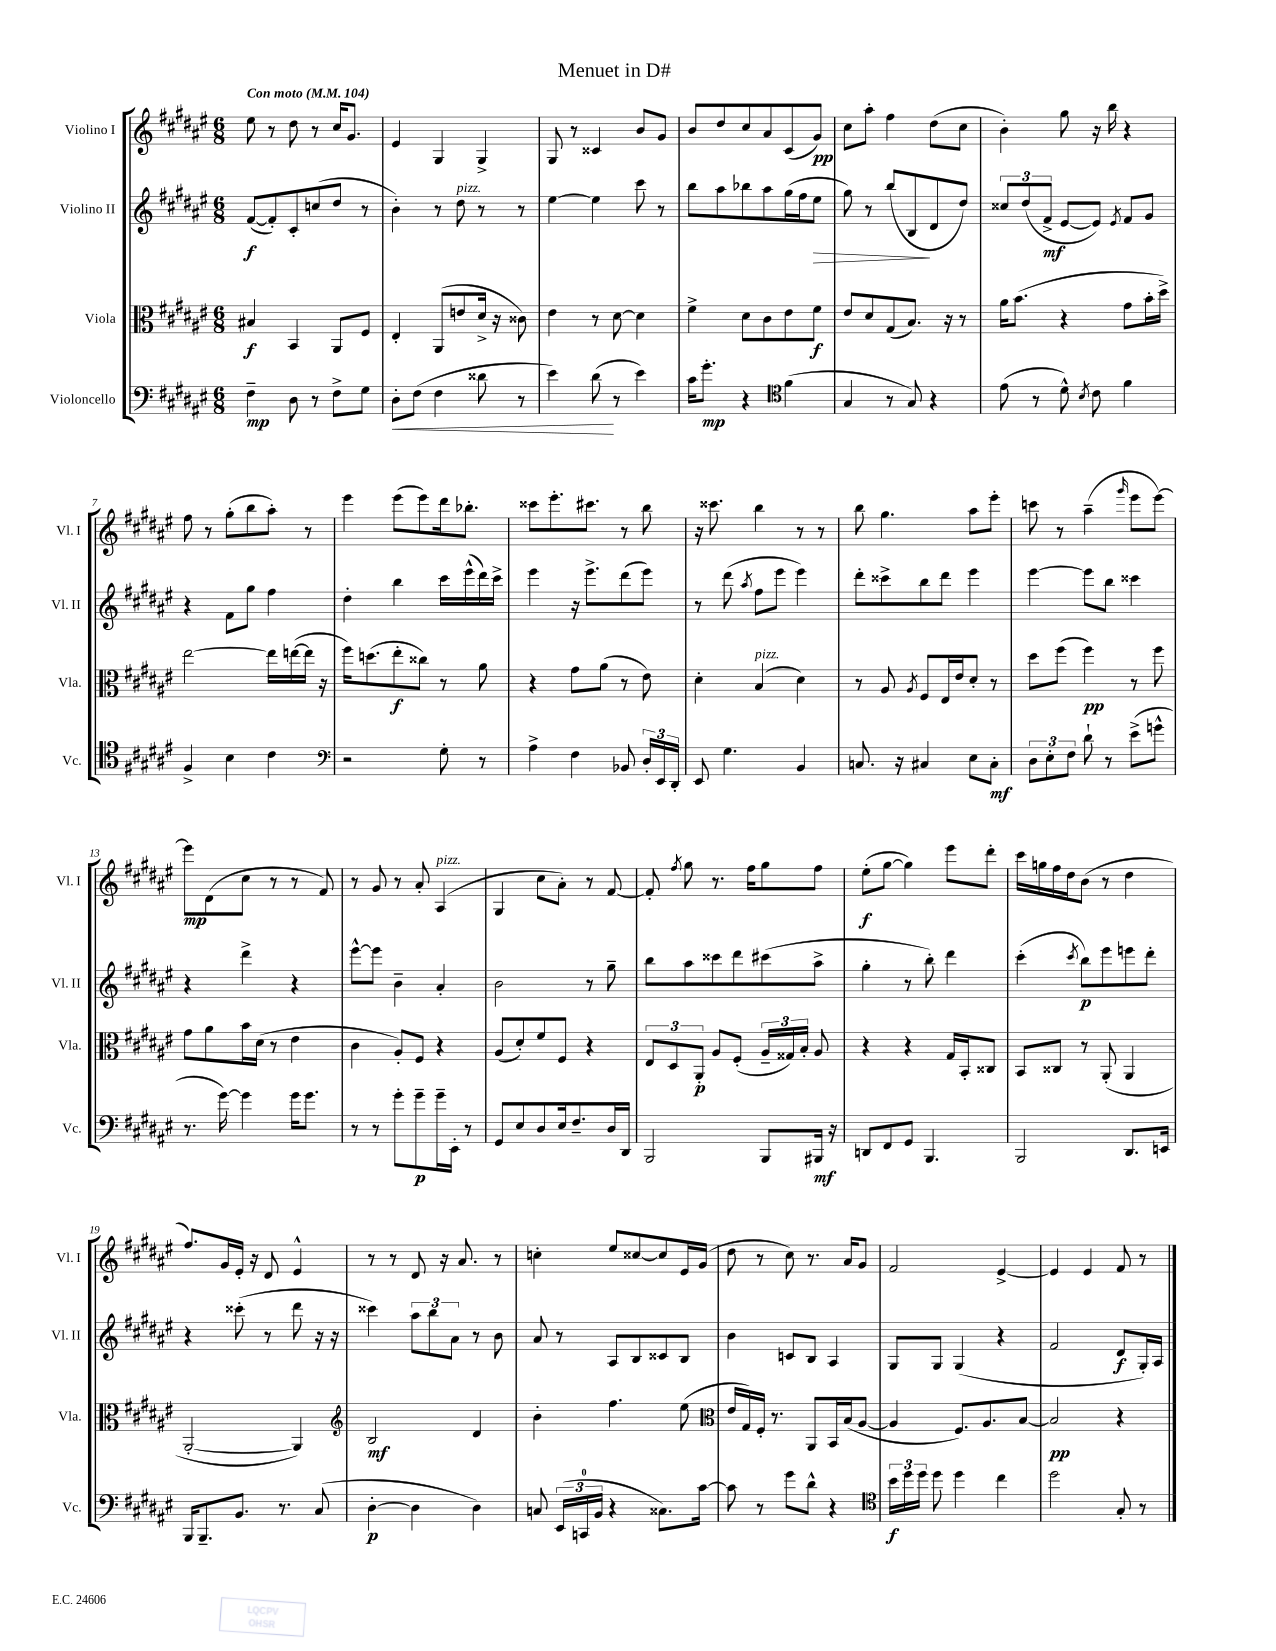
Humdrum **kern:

**kern	**kern	**kern	**kern
*staff4	*staff3	*staff2	*staff1
*clefF4	*clefC3	*clefG2	*clefG2
*k[f#c#g#d#a#e#]	*k[f#c#g#d#a#e#]	*k[f#c#g#d#a#e#]	*k[f#c#g#d#a#e#]
*M6/8	*M6/8	*M6/8	*M6/8
*MM104	*MM104	*MM104	*MM104
4F#~\	4B#/	([8f#/L	8ee#\
.	.	8f#'/])	8r
8D#\	4BB/	8c#'/	8dd#\
8r	.	(8cc/	8r
8F#^\L	8AA#/L	8dd#/J	16cc#/LK
.	.	.	8.g#/J
8G#\J	8F#/J	8r	.
=	=	=	=
8D#'\L	4E#'/	4b'\)	4e#/
(8F#\J	.	.	.
4F#\	(8AA#/L	8r	4G#/
.	8e/	8dd#\	.
8d##\	16d#^/Jk	8r	4G#^/
.	16r	.	.
8r	8c##\)	8r	.
=	=	=	=
4e#\)	4e#\	[4ee#\	8G#/
.	.	.	8r
(8d#\	8r	4ee#\]	4c##/
8r	[8d#\	.	.
4e#\)	4d#\]	8ccc#\	8b/L
.	.	8r	8g#/J
=	=	=	=
16c#\LK	4f#^\	8bb\L	8b/L
8.g#'\J	.	.	.
.	.	8aa#\	8dd#/
4r	8d#\L	8bb-\	8cc#/
.	8c#\	8aa#\	8a#/
*clefC4	*	*	*
(4f#\	8e#\	(16gg#\L	(8c#/
.	.	16ff#\J	.
.	8f#\J	8ee#\J	8g#/J)
=	=	=	=
4G#/	8e#/L	8gg#\)	8cc#\L
.	8d#/	8r	8aa#'\J
8r	(8G#/	(8bb/L	4ff#\
8G#/)	8.B/J)	8B/	.
4r	.	8d#/	(8dd#\L
.	16r	.	.
.	8r	8dd#/J)	8cc#\J
=	=	=	=
(8e#\	16a#\LK	12cc##/L	4b'\)
.	(8.b\J	.	.
.	.	(12dd#/	.
8r	.	.	.
.	.	12f#^/J	.
8d#^^\)	4r	[8e#/L	8gg#\
8qB/	.	.	.
8c#\	.	8e#/]J)	16r
.	.	.	16bb\
.	.	8qe#/	.
4f#\	8g#\L	8f#/L	4r
.	16b'\L	8g#/J	.
.	16dd#^\JJ)	.	.
=	=	=	=
4F#^/	[2ee#\	4r	8ff#\
.	.	.	8r
4B\	.	8f#\L	(8gg#'\L
.	.	8gg#\J	8bb\
4c#\	16ee#\]LL	4ff#\	8aa#'\J)
.	([16ee\	.	.
.	16ee\]JJ	.	8r
.	16r	.	.
=	=	=	=
*clefF4	*	*	*
2r	16ff#\LK)	4dd#'\	4eee#\
.	(8.dd\	.	.
.	8ee#'\	4bb\	(8eee#\L
.	8cc##\J)	.	8eee#\)
8G#'\	8r	16ccc#\LL	16ddd#\k
.	.	(16eee#^^\	8.bb-'\J
8r	8a#\	16ddd#\)	.
.	.	16ccc#^\JJ	.
=	=	=	=
4A#^\	4r	4eee#\	8ccc##\L
.	.	.	8.eee#'\
4F#\	8g#\L	16r	.
.	.	8.eee#^\L	8.ccc#\J
.	(8a#\J	.	.
8BB-/	8r	(8ddd#\	8r
24D#'/LL	8e#\)	8eee#\J)	8bb\
24EE#/	.	.	.
24DD#'/JJ	.	.	.
=	=	=	=
8EE#/	4d#'\	8r	16r
.	.	.	8.ccc##\
4.G#\	.	(8ddd#\	.
.	.	8qaa#/	.
.	(4B/	8ff#\L	4bb\
.	.	8eee#\J	.
4BB/	4d#\)	4eee#\)	8r
.	.	.	8r
=	=	=	=
8.C/	8r	8ddd#'\L	8bb\
.	8A#/	8ccc##^\	4.gg#\
16r	.	.	.
.	8qA#/	.	.
4C#/	8F#/L	8bb\	.
.	16E#/L	8ddd#\J	.
.	16e#/J	.	.
8E#\L	8d#'/J	4eee#\	8aa#\L
8C#'\J	8r	.	8eee#'\J
=	=	=	=
12D#\L	8dd#\L	[4eee#\	8ccc\
12E#'\	.	.	.
.	(8ff#\J	.	8r
12F#\J	.	.	.
8d#`\	4ff#\)	8eee#\]L	(4aa#~\
8r	.	8bb\J	.
.	.	.	16qqggg#/
(8e#^\L	8r	4ccc##\	8eee#\L
8g^^\J	8ff#\	.	[8eee#\J)
=	=	=	=
8.r	8g#\L	4r	8eee#\]L
.	8a#\	.	(8d#\
[16g#\)	.	.	.
4g#\]	16b\L	4ddd#^\	8cc#\J
.	(16d#\JJ	.	.
.	8r	.	8r
16g#\LK	4e#\	4r	8r
8.g#\J	.	.	.
.	.	.	8f#/)
=	=	=	=
8r	4c#\	[8eee#^^\L	8r
8r	.	8eee#\]J	8g#/
8g#'\L	8A#'/L)	4b~\	8r
8g#~\	8F#/J	.	8a#'/
16g#~\L	4r	4a#'/	(4A#/
16EE#'\JJ	.	.	.
8r	.	.	.
=	=	=	=
8GG#/L	(8A#/L	2b\	4G#/
8E#/	8d#'/)	.	.
8D#/	8f#/	.	8cc#\L
16E#/k	8F#/J	.	8a#'\J)
8.F#~/	.	.	.
.	4r	8r	8r
16D#/L	.	8gg#~\	[8f#/
16DD#/JJ	.	.	.
=	=	=	=
2BBB/	12E#/L	8bb\L	8f#'/]
.	12D#/	.	.
.	.	.	8qff#/
.	.	8aa#\	8gg#\
.	12AA#'/J	.	.
.	8A#/L	8ccc##\	8.r
.	(8F#'/J	8ddd#\	.
.	.	.	16ff#\LK
8BBB/L	24A#~/LL	(8ccc#\	8gg#\
.	24G##/)	.	.
.	24B'/JJ	.	.
16BBB#/Jk	8A#/	8aa#^\J	8ff#\J
16r	.	.	.
=	=	=	=
8DD/L	4r	4gg#'\	(8ee#'\L
8FF#/	.	.	[8gg#\J
8GG#/J	4r	8r	4gg#\])
4.BBB/	.	8bb'\)	.
.	16G#/LL	4ddd#\	8eee#\L
.	16BB'/J	.	.
.	8C##/J	.	8ddd#'\J
=	=	=	=
2BBB/	8BB/L	(4ccc#'\	16ccc#\LL
.	.	.	16gg\
.	8C##/J	.	16ff#\
.	.	.	16dd#\J
.	.	8qccc#/	.
.	8r	8bb\L)	(8b\J
.	(8AA#'/	8eee#\	8r
8.DD#/L	4AA#/	8eee\	4dd#\
.	.	8ddd#'\J	.
16EE/Jk	.	.	.
=	=	=	=
16BBB/LK	[2AA#'/	4r	8.ff#/L)
8.BBB~/	.	.	.
.	.	.	16g#/L
8.BB/J	.	(8ccc##'\	16e#'/JJ
.	.	.	16r
.	.	8r	8d#/
8.r	.	.	.
.	4AA#/])	8ddd#\	4e#^^/
(8C#/	.	16r	.
.	.	16r	.
=	=	=	=
*	*clefG2	*	*
[4D#'\	2B/	4ccc##\)	8r
.	.	.	8r
4D#\]	.	12aa#\L	8d#/
.	.	12bb\	.
.	.	.	16r
.	.	12a#\J	.
.	.	.	8.a#/
4D#\)	4d#/	8r	.
.	.	8b\	8r
=	=	=	=
8C/	4b'\	8a#/	4cc'\
(24EE#/LL	.	8r	.
24CC/	.	.	.
24BB/JJ	.	.	.
4r	4.ff#\	8A#/L	8ee#/L
.	.	8B/	[8cc##/
8.C##\L)	.	8c##/	8cc##/]
.	(8ee#\	8B/J	16e#/L
[16c#\Jk	.	.	(16g#/JJ
=	=	=	=
*	*clefC3	*	*
8c#\]	16e#/LL	4b\	8dd#\
.	16G#/)	.	.
8r	16F#'/JJ	.	8r
.	8.r	.	.
8g#\L	.	8c/L	8cc#\)
8d#^^\J	8AA#/L	8B/J	8.r
4r	16BB/L	4A#/	.
.	(16B/J	.	16a#/LK
.	[8A#/J	.	8g#/J
=	=	=	=
*clefC4	*	*	*
24b\LL	4A#/]	8G#/L	2f#/
24dd#\	.	.	.
24dd#\JJ	.	.	.
8dd#\	.	8G#/J	.
4dd#\	8.F#/L)	(4G#/	.
.	8.A#/	.	.
4cc#\	.	4r	[4e#^/
.	[8B/J	.	.
=	=	=	=
2dd#\	2B/]	2f#/	4e#/]
.	.	.	4e#/
8G#'/	4r	8d#/L	8f#/
8r	.	16G#'/L)	8r
.	.	16A#/JJ	.
==	==	==	==
*-	*-	*-	*-
